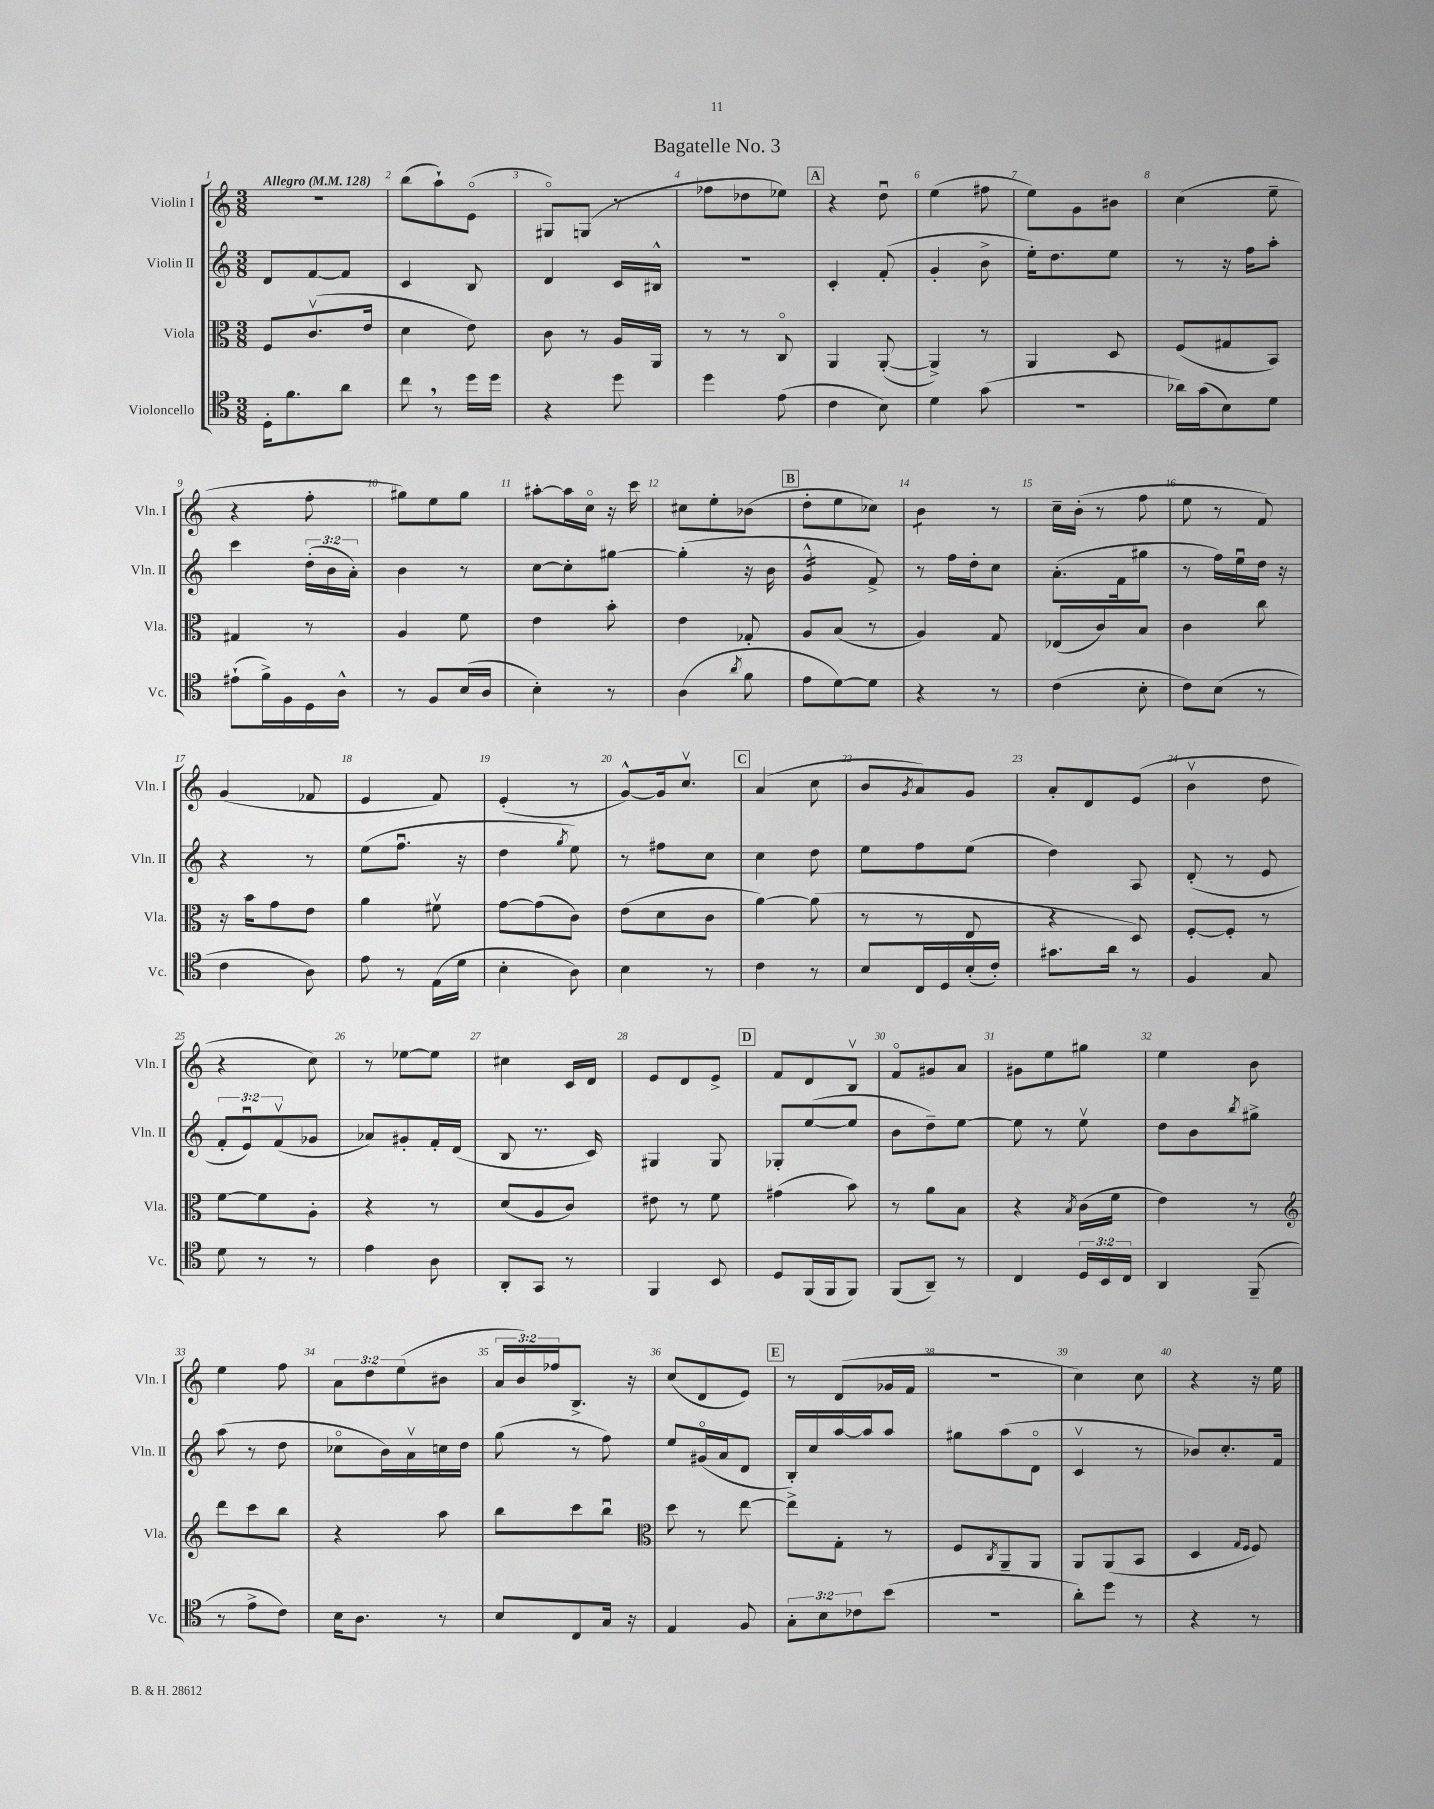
\header { title = "Bagatelle No. 3" }
<<
\new StaffGroup <<
\new Staff = "s0" \with { instrumentName = "Violin I" shortInstrumentName = "Vln. I" } {
    \clef treble \key c \major \numericTimeSignature \time 3/8 \override Staff.TupletNumber.text = #tuplet-number::calc-fraction-text \tempo "Allegro" 4 = 128
    r4. |
    b''8( a''8-!) e'8\flageolet( |
    gis8\flageolet) g8( r8 |
    fes''8 des''8 ees''8) |
    \mark \markup { \box "A" } r4 d''8\downbow |
    e''4( fis''8 |
    e''8) g'8 bis'8 |
    c''4( e''8-- |
    r4 f''8-. |
    gis''8) e''8 gis''8 |
    ais''8~-. ais''16 c''16\flageolet r16 c'''16 |
    cis''8 e''8-. bes'8( |
    \mark \markup { \box "B" } d''8-. e''8 ces''8) |
    b'4:8 r8 |
    c''16-- b'16-.( r8 f''8 |
    e''8 r8 f'8) |
    g'4( fes'8 |
    e'4 f'8) |
    e'4-.( r8 |
    g'8~-^) g'16 c''8.\upbow |
    \mark \markup { \box "C" } a'4( c''8 |
    b'8 \acciaccatura { g'8 } a'8) g'8 |
    a'8-. d'8 e'8( |
    b'4\upbow d''8 |
    r4 c''8) |
    r8 ees''8~ ees''8 |
    cis''4 c'16 d'16 |
    e'8 d'8 e'8-> |
    \mark \markup { \box "D" } f'8 d'8 b8\upbow |
    f'8\flageolet gis'8 a'8 |
    gis'8 e''8 gis''8 |
    e''4 b'8 |
    e''4 f''8 |
    \tuplet 3/2 { a'8 d''8 e''8( } bis'8 |
    \tuplet 3/2 { a'16 b'16) fes''16 } b8.-> r16 |
    c''8( d'8 e'8) |
    \mark \markup { \box "E" } r8 d'8( ges'16 f'16 |
    R4. |
    c''4) c''8 |
    r4 r16 e''16 \bar "|." |
}
\new Staff = "s1" \with { instrumentName = "Violin II" shortInstrumentName = "Vln. II" } {
    \clef treble \key c \major \numericTimeSignature \time 3/8 \override Staff.TupletNumber.text = #tuplet-number::calc-fraction-text
    d'8 f'8~ f'8 |
    c'4 b8 |
    d'4 c'16 bis16-^ |
    R4. |
    \mark \markup { \box "A" } c'4-. f'8-.( |
    g'4-. b'8-> |
    e''16-.) d''8. e''8 |
    r8 r16 f''16 a''8-. |
    c'''4 \tuplet 3/2 { d''16-.( b'16 a'16-.) } |
    b'4 r8 |
    c''8~ c''8-. gis''8~ |
    gis''4-.( r16 b'16 |
    \mark \markup { \box "B" } g'4:16-^ f'8->) |
    r8 f''16 d''16-. c''8 |
    a'8.-.( f'16 gis''8 |
    r8 f''16) e''16\downbow d''16 r16 |
    r4 r8 |
    e''8( f''8.\downbow r16 |
    d''4 \acciaccatura { g''8 } e''8) |
    r8 fis''8 c''8 |
    \mark \markup { \box "C" } c''4 d''8 |
    e''8 f''8 e''8( |
    d''4) a8 |
    d'8-.( r8 e'8 |
    \tuplet 3/2 { f'8-. e'8\downbow) f'8\upbow( } ges'8 |
    aes'8) gis'8-. f'16-. d'16( |
    b8 r8. c'16) |
    gis4 gis8 |
    \mark \markup { \box "D" } ges8-. e''8~( e''8 |
    b'8 d''8--) e''8~ |
    e''8 r8 e''8\upbow |
    d''8 b'8 \acciaccatura { b''8 } gis''8-> |
    a''8( r8 d''8 |
    ces''8\flageolet b'16) a'16\upbow c''16 d''16 |
    g''8( r8 f''8) |
    e''8 gis'16\flageolet( a'16 d'8 |
    \mark \markup { \box "E" } b16-.) c''16 a''16~ a''16 a''8 |
    gis''8 a''8( d'8\flageolet |
    c'4\upbow r8 |
    bes'8) c''8.-. f'16 \bar "|." |
}
\new Staff = "s2" \with { instrumentName = "Viola" shortInstrumentName = "Vla." } {
    \clef alto \key c \major \numericTimeSignature \time 3/8
    f8 c'8.\upbow( e'16 |
    d'4 e'8) |
    c'8 r8 a16 a,16 |
    r8 r8 c8\flageolet |
    \mark \markup { \box "A" } a,4 a,8~-.( |
    a,4->) r8 |
    a,4 d8 |
    f8( gis8 b,8) |
    gis4 r8 |
    a4 f'8 |
    e'4 b'8-. |
    e'4 ges8-. |
    \mark \markup { \box "B" } a8 b8( r8 |
    a4) g8 |
    ees8( c'8) b8 |
    c'4 c''8 |
    r16 b'16 g'8 e'8 |
    a'4 fis'8\upbow |
    g'8~ g'8( c'8) |
    e'8( d'8 c'8 |
    \mark \markup { \box "C" } a'4~) a'8( |
    r8 r8 e8 |
    r4 d8) |
    f8~-. f8-. r8 |
    f'8~ f'8 a8-. |
    r4 r8 |
    d'8( a8 c'8) |
    eis'8 r8 f'8 |
    \mark \markup { \box "D" } gis'4( b'8) |
    r8 a'8 b8 |
    r4 \acciaccatura { b8 } c'16( f'16 |
    e'4) r8 |
    \clef treble d'''8 c'''8 b''8 |
    r4 a''8 |
    b''8 c'''8 b''8\downbow |
    \clef alto d''8 r8 e''8~ |
    \mark \markup { \box "E" } e''8-> g8-. r8 |
    f8 \acciaccatura { c8 } a,8-- a,8 |
    a,8 a,8( b,8 |
    d4 \grace { g16 f16 } f8) \bar "|." |
}
\new Staff = "s3" \with { instrumentName = "Violoncello" shortInstrumentName = "Vc." } {
    \clef tenor \key c \major \numericTimeSignature \time 3/8 \override Staff.TupletNumber.text = #tuplet-number::calc-fraction-text
    d16-. f'8. a'8 |
    c''8 \breathe r8 d''16 d''16 |
    r4 d''8 |
    d''4 e'8( |
    \mark \markup { \box "A" } c'4 b8) |
    d'4 g'8( |
    R4. |
    aes'16) g'16( b8) d'8 |
    eis'8-!( f'16->) f16 d16 a16-^ |
    r8 f8 b16( a16 |
    b4-.) r8 |
    a4( \acciaccatura { a'8 } f'8 |
    \mark \markup { \box "B" } e'8 d'8~) d'8 |
    r4 r8 |
    c'4( b8-. |
    c'8) b8( r8 |
    c'4 a8) |
    e'8 r8 e16( d'16 |
    b4-. a8) |
    b4 r8 |
    \mark \markup { \box "C" } c'4 r8 |
    b8 c16 d16 b16-.( c'16-.) |
    gis'8. a'16 r8 |
    f4 g8 |
    d'8 r8 r8 |
    e'4 a8 |
    a,8-. g,8 r8 |
    f,4 b,8 |
    \mark \markup { \box "D" } d8 f,16( f,16 f,8) |
    f,8( a,8--) r8 |
    c4 \tuplet 3/2 { d16 b,16 c16 } |
    a,4 f,8--( |
    r8 e'8-> c'8) |
    b16 a8. r8 |
    b8 c8 g16 r16 |
    e4 f8 |
    \mark \markup { \box "E" } \tuplet 3/2 { g8-. b8 ces'8 } b'8( |
    R4. |
    a'8-.) d''8 r8 |
    r4 r8 \bar "|." |
}
>>
>>
\layout { \context { \Score \override BarNumber.break-visibility = ##(#f #t #t) barNumberVisibility = #all-bar-numbers-visible } }
